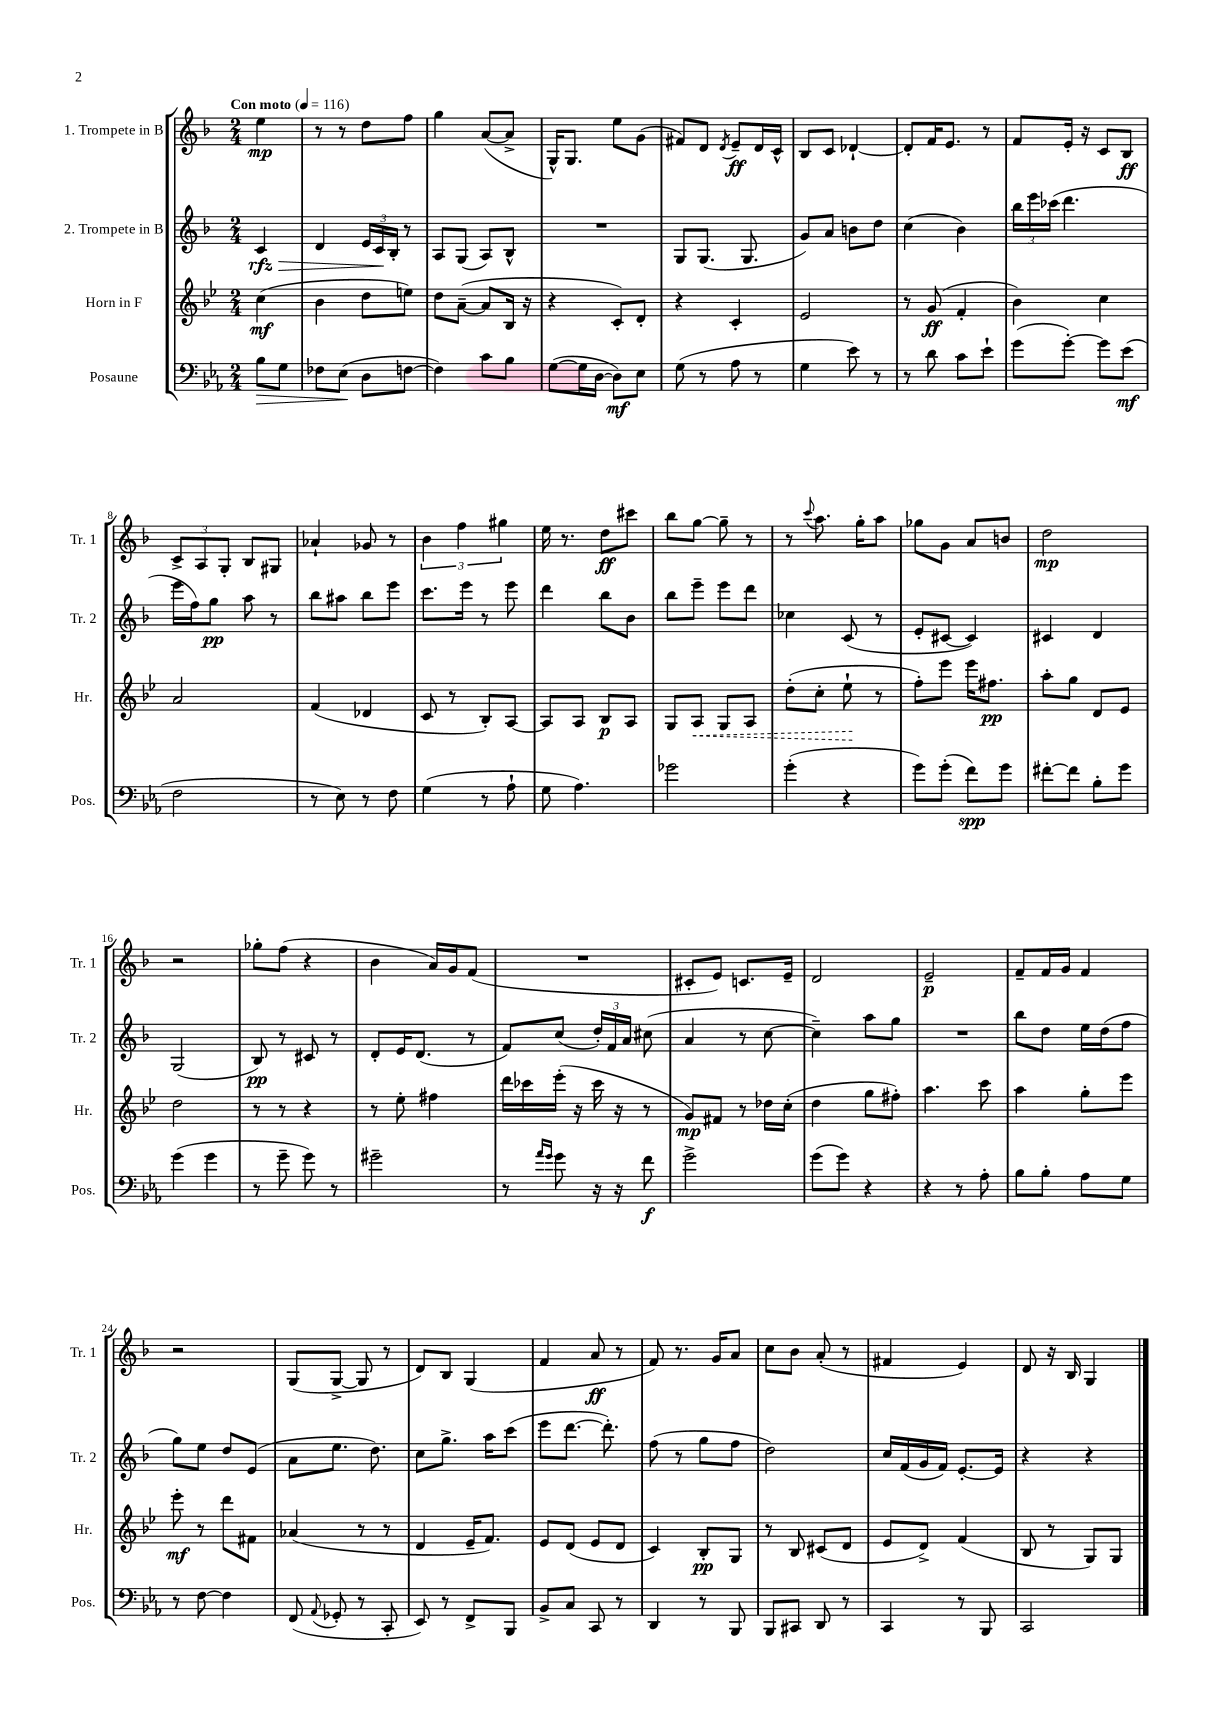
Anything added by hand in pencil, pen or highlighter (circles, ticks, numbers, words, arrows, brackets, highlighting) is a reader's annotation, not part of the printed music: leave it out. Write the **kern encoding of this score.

**kern	**kern	**kern	**kern
*staff4	*staff3	*staff2	*staff1
*clefF4	*clefG2	*clefG2	*clefG2
*k[b-e-a-]	*k[b-e-]	*k[b-]	*k[b-]
*M2/4	*M2/4	*M2/4	*M2/4
*MM116	*MM116	*MM116	*MM116
8B-\L	(4cc\	4c/	4ee\
8G\J	.	.	.
=	=	=	=
8F-\L	4b-\	4d/	8r
(8E-\J	.	.	8r
8D\L	8dd\L	24e/LL	8dd\L
.	.	24c/	.
.	.	24B-'/JJ	.
[8F\J	8ee\J)	8r	8ff\J
=	=	=	=
4F\])	8dd\L	8A/L	4gg\
.	([8a~\J	(8G/J	.
8c\L	8a/]L	8A/L)	([8a/L
8B-\J	16B-/Jk	8B-^^/J	8a^/]J
.	16r	.	.
=	=	=	=
([8G\L	4r	2r	16G^^/LK)
.	.	.	8.G/J
16G\]L	.	.	.
[16D\JJ	.	.	.
8D\]L)	8c'/L)	.	8ee\L
8E-\J	8d'/J	.	(8g\J
=	=	=	=
(8G\	4r	8G/L	8f#/L)
8r	.	(8.G/J	8d/J
.	.	.	8qd/
8A-\	4c'/	.	8e~/L
.	.	8.G/	.
8r	.	.	16d/L
.	.	.	16c^^/JJ
=	=	=	=
4G\	2e-/	8g/L)	8B-/L
.	.	8a/J	8c/J
8e-\)	.	8b\L	[4d-`/
8r	.	8dd\J	.
=	=	=	=
8r	8r	(4cc\	8d-'/]L
8d\	(8g/	.	16f/K
.	.	.	8.e/J
8c\L	4f'/	4b-\)	.
8e-`\J	.	.	8r
=	=	=	=
(8g\L	4b-\)	24bb-\LL	8f/L
.	.	24eee\	.
.	.	(24ccc-\JJ	.
[8g'\J)	.	4.ddd\	16e'/Jk
.	.	.	16r
8g\]L	4cc\	.	8c/L
(8e-\J	.	.	8B-/J
=	=	=	=
2F\	2a/	16eee\LL	12c^/L
.	.	16ff\J)	.
.	.	.	12A/
.	.	8gg\J	.
.	.	.	12G'/J
.	.	8aa\	8B-/L
.	.	8r	8G#/J
=	=	=	=
8r	(4f/	8bb-\L	4a-`/
8E-\)	.	8aa#\J	.
8r	4d-/	8bb-\L	8g-/
8F\	.	8eee\J	8r
=	=	=	=
(4G\	8c/	8.ccc\L	6b-\
.	8r	.	.
.	.	.	6ff\
.	.	16eee\Jk	.
8r	8B-'/L)	8r	.
.	.	.	6gg#\
8A-`\	[8A/J	8eee\	.
=	=	=	=
8G\	8A/]L	4ddd\	16ee\
.	.	.	8.r
4.A-\)	8A/J	.	.
.	8B-/L	8bb-\L	8dd\L
.	8A/J	8b-\J	8ccc#\J
=	=	=	=
2g-\	8G/L	8bb-\L	8bb-\L
.	8A/J	8eee~\J	[8gg\J
.	8G/L	8eee\L	8gg~\]
.	8A/J	8ddd\J	8r
=	=	=	=
(4g'\	(8dd'\L	4cc-\	8r
.	.	.	8qqccc/
.	8cc'\J	.	8.aa\
4r	8ee-`\	(8c/	.
.	.	.	16gg'\LK
.	8r	8r	8aa\J
=	=	=	=
8g\L)	8ff'\L)	8e'/L	8gg-\L
(8g'\J	8eee-\J	[8c#/J	8g\J
8f\L)	16eee-\LK	4c#/])	8a/L
.	8.ff#\J	.	.
8g\J	.	.	8b/J
=	=	=	=
[8f#'\L	8aa'\L	4c#/	2dd\
8f#\]J	8gg\J	.	.
8B-'\L	8d/L	4d/	.
8g\J	8e-/J	.	.
=	=	=	=
(4g\	2dd\	(2G/	2r
4g\	.	.	.
=	=	=	=
8r	8r	8B-/)	8gg-'\L
8g~\	8r	8r	(8ff\J
8g\)	4r	8c#/	4r
8r	.	8r	.
=	=	=	=
2g#~\	8r	8d'/L	4b-\
.	8ee-'\	16e/K	.
.	.	(8.d/J	.
.	4ff#\	.	16a/LL)
.	.	.	16g/J
.	.	8r	(8f/J
=	=	=	=
8r	16ddd\LL	8f/L)	2r
.	16ccc-\	.	.
16qqa-/LL	.	.	.
16qqg/JJ	.	.	.
8g\	(16eee-'\JJ	(8cc/J	.
.	16r	.	.
16r	16ccc-\	24dd'/LL)	.
.	.	24f/	.
16r	16r	.	.
.	.	24a/JJ	.
8f\	8r	(8cc#\	.
=	=	=	=
2g^\	8g/L)	4a/	8c#'/L
.	8f#/J	.	8e/J)
.	8r	8r	8.c/L
.	16dd-\LL	[8cc\	.
.	(16cc'\JJ	.	16e~/Jk
=	=	=	=
(8g\L	4dd\	4cc~\])	2d/
8g\J)	.	.	.
4r	8gg\L	8aa\L	.
.	8ff#'\J)	8gg\J	.
=	=	=	=
4r	4.aa\	2r	2e~/
8r	.	.	.
8A-'\	8ccc\	.	.
=	=	=	=
8B-\L	4aa\	8bb-\L	8f~/L
8B-'\J	.	8dd\J	16f/L
.	.	.	16g/JJ
8A-\L	8gg'\L	16ee\LL	4f/
.	.	(16dd\J	.
8G\J	8eee-\J	8ff\J	.
=	=	=	=
8r	8eee-'\	8gg\L)	2r
[8F\	8r	8ee\J	.
4F\]	8ddd\L	8dd/L	.
.	8f#\J	(8e/J	.
=	=	=	=
(8FF/	(4a-/	8a\L	(8G/L
8qqAA-/	.	.	.
8GG-'/	.	8.ee\J	[8G^/J
8r	8r	.	8G/]
.	.	8.dd\)	.
8CC'/	8r	.	8r
=	=	=	=
8EE-/)	4d/	8cc\L	8d/L)
8r	.	8.gg^\J	8B-/J
8FF^/L	16e-~/LK	.	(4G/
.	8.f/J)	16aa\LK	.
8BBB-/J	.	(8ccc\J	.
=	=	=	=
8BB-^/L	8e-/L	8eee\L	4f/
8C/J	(8d/J	[8.ddd\J	.
8CC/	8e-/L	.	8a/
.	.	8.ddd'\])	.
8r	8d/J	.	8r
=	=	=	=
4DD/	4c/)	(8ff\	8f/)
.	.	8r	8.r
8r	8B-'/L	8gg\L	.
.	.	.	16g/LK
8BBB-/	8G/J	8ff\J	8a/J
=	=	=	=
8BBB-/L	8r	2dd\)	8cc\L
8CC#/J	8B-/	.	8b-\J
8DD/	(8c#/L	.	(8a'/
8r	8d/J	.	8r
=	=	=	=
4CC/	8e-/L	16cc/LL	4f#/
.	.	(16f/	.
.	8d^/J)	16g/	.
.	.	16f/JJ)	.
8r	(4f/	[8.e'/L	4e/)
8BBB-/	.	.	.
.	.	16e/]Jk	.
=	=	=	=
2CC/	8B-/	4r	8d/
.	8r	.	16r
.	.	.	16B-/
.	8G/L)	4r	4G/
.	8G/J	.	.
==	==	==	==
*-	*-	*-	*-
